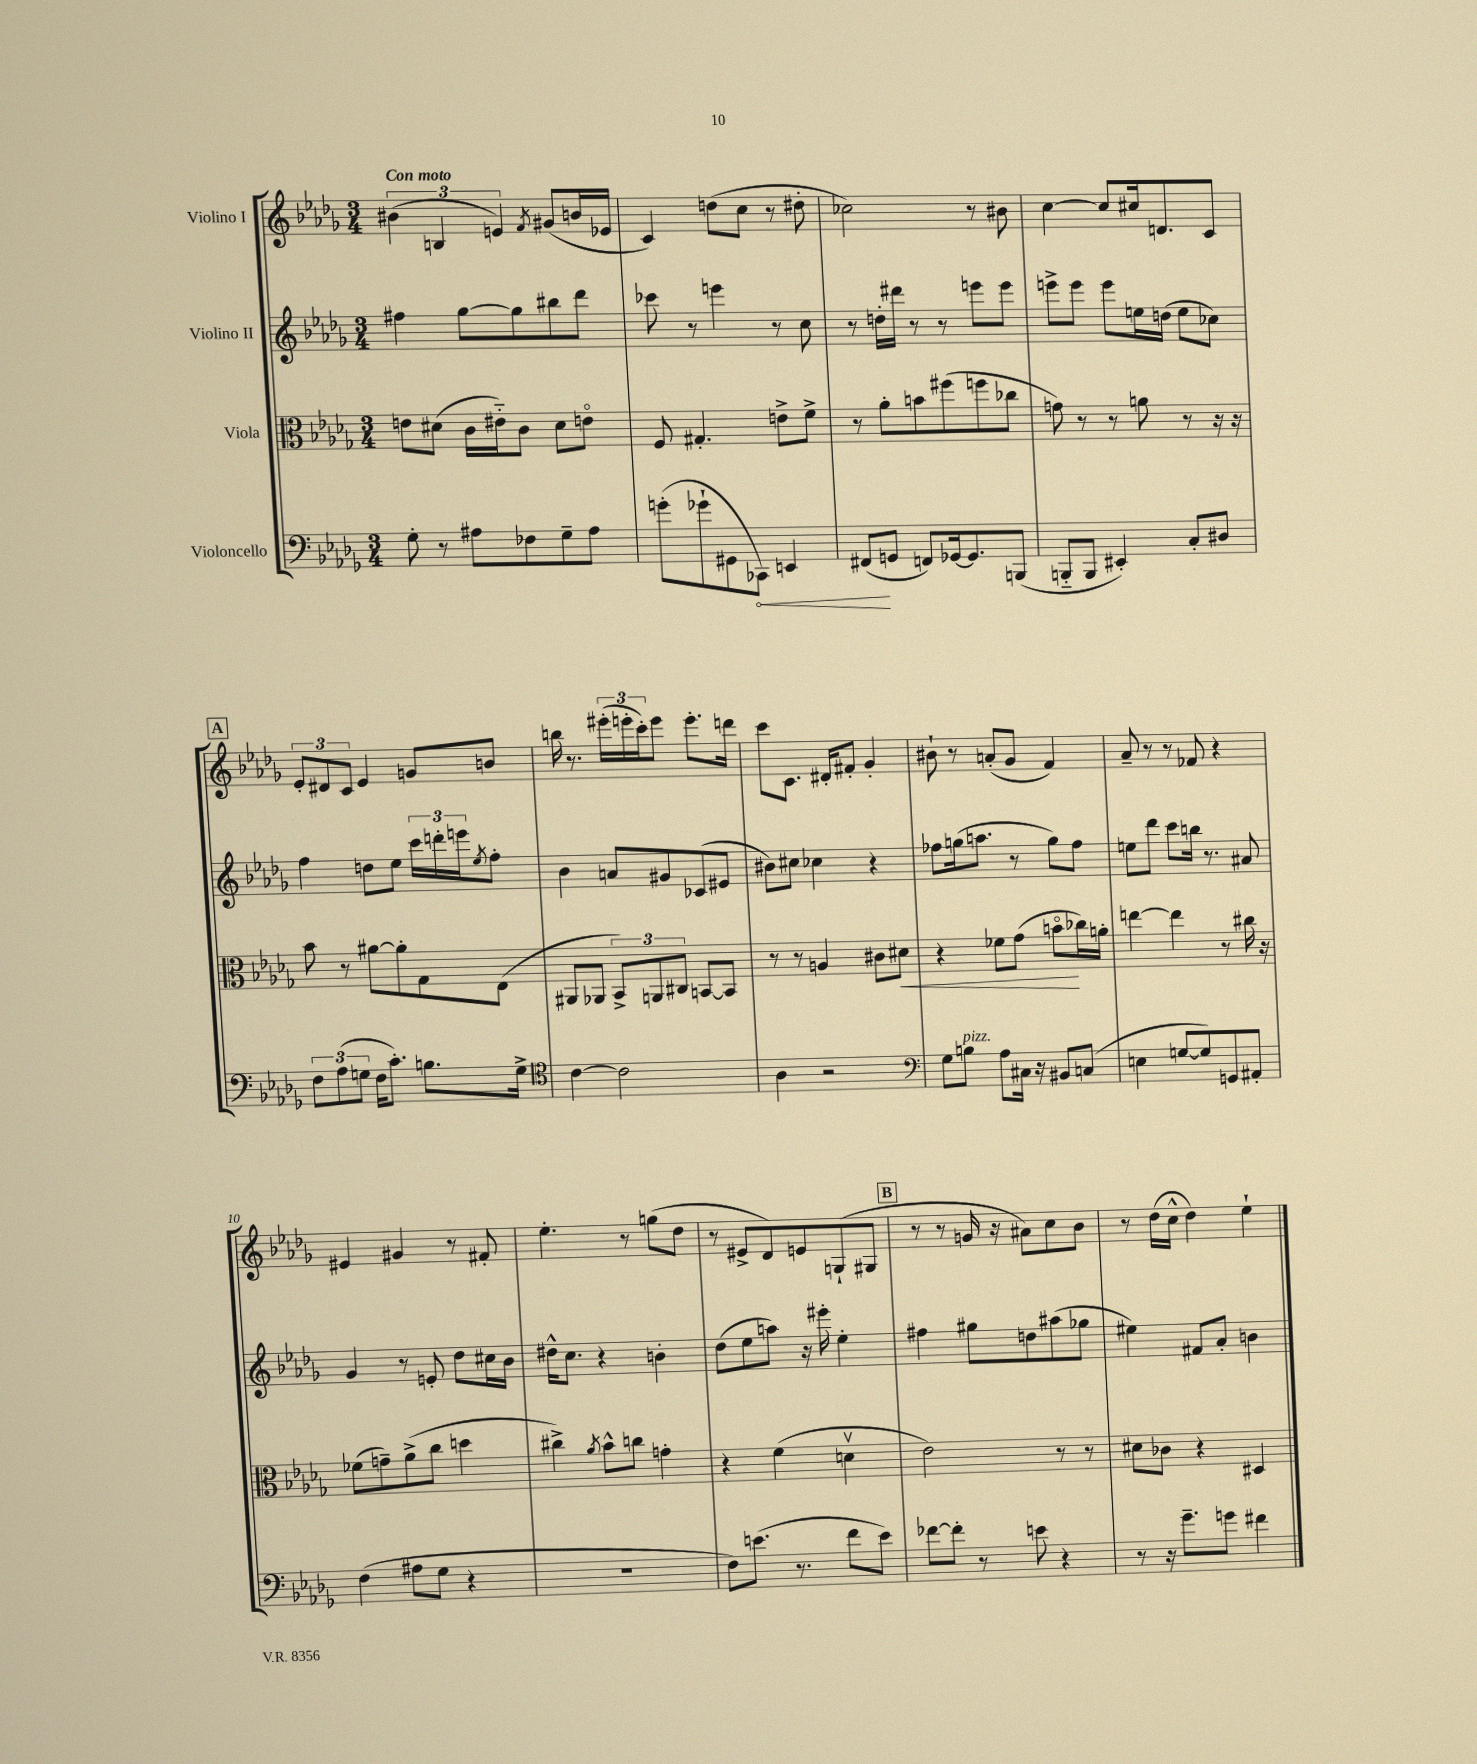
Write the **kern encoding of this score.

**kern	**kern	**kern	**kern
*staff4	*staff3	*staff2	*staff1
*clefF4	*clefC3	*clefG2	*clefG2
*k[b-e-a-d-g-]	*k[b-e-a-d-g-]	*k[b-e-a-d-g-]	*k[b-e-a-d-g-]
*M3/4	*M3/4	*M3/4	*M3/4
8G-'	8e	4ff#	(6b#
8r	(8d#	.	.
.	.	.	6B
8A#	16c	[8gg-	.
.	16e#'~)	.	.
.	.	.	6e)
8F-	8c	8gg-]	.
.	.	.	8qf
8G-~	8d#	8bb#	(8g#
8A#	8eo	8ddd-	16b
.	.	.	16e-
=	=	=	=
(8g'	8F	8ccc-	4c)
8g-`	4.G#'	8r	.
8GG#	.	4eee	(8dd
8CC-)	.	.	8cc
4EE	8e^	8r	8r
.	8f^	8cc	8dd#'
=	=	=	=
(8FF#	8r	8r	2cc-)
8GG	8a-'	16dd'	.
.	.	16ddd#	.
8FF)	8b	8r	.
[16GG-	(8ff#	8r	.
8.GG-]	.	.	.
.	8ff	8eee	8r
(8BBB	8cc-	8eee	8b#
=	=	=	=
8BBB'~	8g)	8eee^	[4cc
8BBB	8r	8eee	.
4EE#')	8r	8eee	8cc]
.	8a	16ee	16cc#
.	.	(16dd	8.d
8C'	8r	8ee	.
8D#	16r	8cc-)	8c
.	16r	.	.
=	=	=	=
12F	8b-	4ff	12e-'
(12A-	.	.	12d#
.	8r	.	.
12G	.	.	12c
16F	[8a#	8dd	4e-
8.c')	.	.	.
.	8a#']	8ee-	.
8.B	8G-	24ccc	8g
.	.	24ddd'	.
.	.	24eee	.
.	.	8qee-	.
.	(8E-	8ff'	8b
16G^	.	.	.
=	=	=	=
*clefC4	*	*	*
[4c	8AA#	4b-	16bb
.	.	.	8.r
.	8AA-	.	.
2c]	12BB-^)	8a	(24eee#'
.	.	.	24eee'
.	12AA	.	24ccc')
.	.	8g#	8eee
.	12C#	.	.
.	[8BB	(8c-	8.eee'
.	8BB]	8e#	.
.	.	.	16ddd
=	=	=	=
4A-	8r	8b#)	8ccc
.	8r	8cc#	8.c
2r	4A	4cc-	.
.	.	.	16d#'
.	.	.	8f#'
.	8c#	4r	4g-'
.	8d#	.	.
=	=	=	=
*clefF4	*	*	*
8G-	4r	8ff-	8b#`
8B	.	(16gg	8r
.	.	8.aa	.
8A-	8f-	.	(8a'
16C#	(8g-	8r	8g-
16r	.	.	.
8BB#	8bo	8gg)	4f)
(8C	16cc-)	8ff-	.
.	16a'	.	.
=	=	=	=
4E	[4ee	8ee	8a-~
.	.	8ddd-	8r
[8G	4ee]	8ccc	8r
8G])	.	16bb	8f-
.	.	8.r	.
8GG	8r	.	4r
8AA#'	16cc#	8a#	.
.	16r	.	.
=	=	=	=
(4F	(8f-	4g-	4e#
.	8g~)	.	.
8A#	(8a-^	8r	4g#
8G-	8cc	8e'	.
4r	4dd	8dd-	8r
.	.	16cc#	8f#'
.	.	16b-	.
=	=	=	=
2.r	4cc#^)	16dd#^^	4.ee-'
.	.	8.cc	.
.	8qa-	.	.
.	8b-^^	4r	.
.	8cc	.	8r
.	4g'	4b'	(8gg
.	.	.	8dd-
=	=	=	=
8F)	4r	(8dd-	8r
(8.e	.	8ee-	8e#^
.	(4f	8aa)	8d-)
8.r	.	.	.
.	.	16r	8e
.	.	16eee#'	.
8f	4dv	4ee-'	(8G`
8e)	.	.	8G#
=	=	=	=
[8f-	2e-)	4ff#	8r
8f-']	.	.	8r
8r	.	8gg#	16g
.	.	.	16r
8e	.	8dd	8a#)
4r	8r	(8aa#	8cc
.	8r	8gg-	8b-
=	=	=	=
8r	8d#	4ee#)	8r
16r	8c-	.	(16dd-
8.g-~	.	.	16cc^^
.	4r	8f#	4dd-)
8g	.	8a-'	.
4f#	4D#	4b	4ee-`
==	==	==	==
*-	*-	*-	*-
